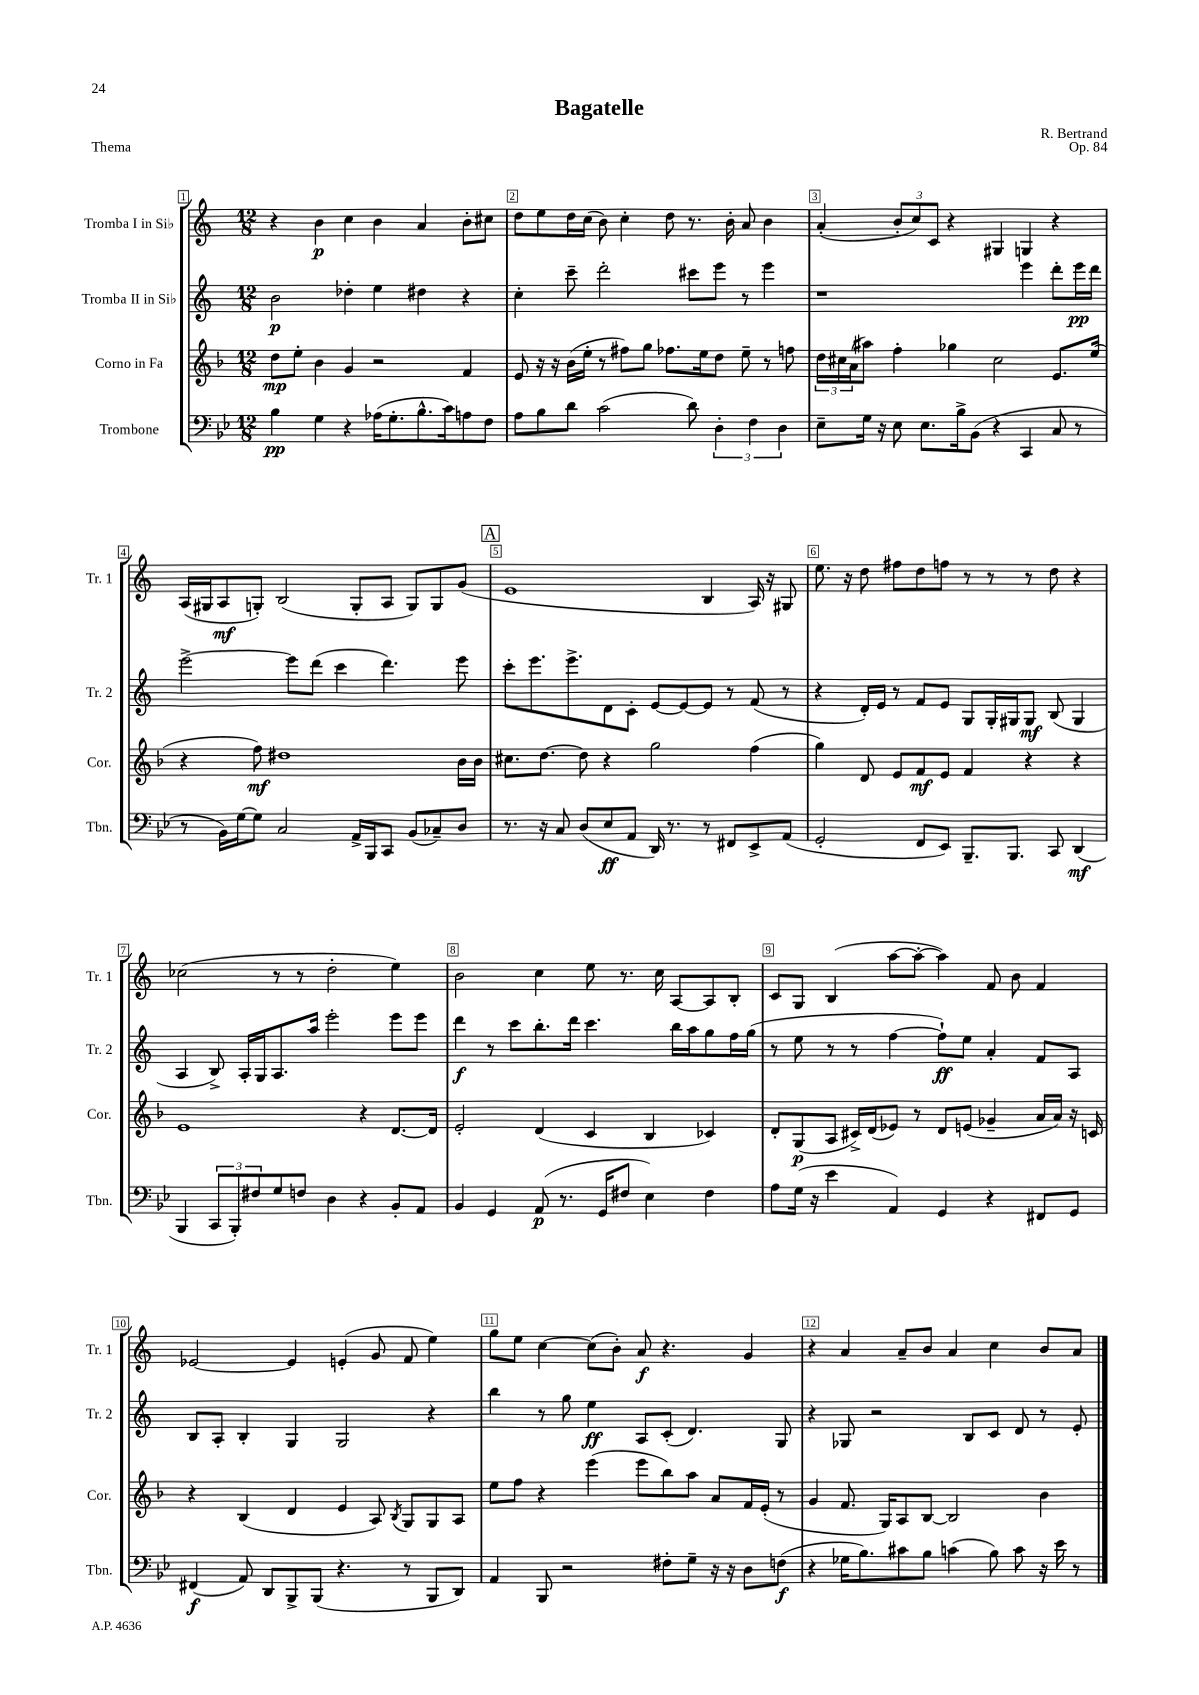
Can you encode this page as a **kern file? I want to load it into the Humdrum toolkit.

**kern	**dynam	**kern	**dynam	**kern	**dynam	**kern	**dynam
*part4	*part4	*part3	*part3	*part2	*part2	*part1	*part1
*staff4	*staff4	*staff3	*staff3	*staff2	*staff2	*staff1	*staff1
*I"Trombone	*	*I"Corno in Fa	*	*I"Tromba II in Si♭	*	*I"Tromba I in Si♭	*
*I'Tbn.	*	*I'Cor.	*	*I'Tr. 2	*	*I'Tr. 1	*
*clefF4	*	*clefG2	*	*clefG2	*	*clefG2	*
*k[b-e-]	*	*k[b-]	*	*k[]	*	*k[]	*
*M12/8	*	*M12/8	*	*M12/8	*	*M12/8	*
=1	=1	=1	=1	=1	=1	=1	=1
4B-\	pp	8dd\L	mp	2b\	p	4r	.
.	.	8ee'\J	.	.	.	.	.
4G\	.	4b-\	.	.	.	4b\	p
4r	.	4g/	.	4dd-X'\	.	4cc\	.
(16A-X\KL	.	2r	.	4ee\	.	4b\	.
8.G'\	.	.	.	.	.	.	.
8.B-^^\	.	.	.	4dd#X\	.	4a/	.
16c\k)	.	.	.	.	.	.	.
8An\	.	4f/	.	4r	.	8b'\L	.
8F\J	.	.	.	.	.	8cc#X\J	.
=2	=2	=2	=2	=2	=2	=2	=2
8A\L	.	8e/	.	4cc'\	.	8dd\L	.
8B-\	.	16r	.	.	.	8ee\	.
.	.	16r	.	.	.	.	.
8d\J	.	(16b-\LL	.	8ccc~\	.	16dd\L	.
.	.	16ee'\JJ	.	.	.	(16cc\JJ	.
(2c\	.	8r	.	2ddd'\	.	8b\)	.
.	.	8ff#X\L)	.	.	.	4cc'\	.
.	.	8gg\J	.	.	.	.	.
.	.	8.ff-X\L	.	.	.	8dd\	.
8d\)	.	.	.	8ccc#X\L	.	8.r	.
.	.	16ee\k	.	.	.	.	.
6D'\	.	8dd\J	.	8eee\J	.	.	.
.	.	.	.	.	.	16b'\	.
.	.	8ee~\	.	8r	.	8a/	.
6F\	.	.	.	.	.	.	.
.	.	8r	.	4eee\	.	4b\	.
6D\	.	.	.	.	.	.	.
.	.	8ffn\	.	.	.	.	.
=3	=3	=3	=3	=3	=3	=3	=3
8E-~\L	.	24dd\LL	.	1r	.	(4a'/	.
.	.	24cc#X\	.	.	.	.	.
.	.	(24a\J	.	.	.	.	.
16G\Jk	.	8aa#X\J)	.	.	.	.	.
16r	.	.	.	.	.	.	.
8E-\	.	4ff'\	.	.	.	12b'/L	.
.	.	.	.	.	.	12cc/)	.
8.E-\L	.	.	.	.	.	.	.
.	.	.	.	.	.	12c/J	.
.	.	4gg-X\	.	.	.	4r	.
16B-^\k	.	.	.	.	.	.	.
(8BB-\J	.	.	.	.	.	.	.
4r	.	2cc#\	.	.	.	4G#X/	.
4CC/	.	.	.	4eee\	.	4Gn/	.
8C/	.	8.e/L	.	8ddd'\L	.	4r	.
8r	.	.	.	16eee\L	pp	.	.
.	.	(16ee/Jk	.	16ddd\JJ	.	.	.
!!LO:LB:g=z
=4	=4	=4	=4	=4	=4	=4	=4
8r	.	4r	.	[2eee^\	.	(16A/LL	.
.	.	.	.	.	.	16G#X/J	.
16BB-\LL)	.	.	.	.	.	8A/	mf
[16G\J	.	.	.	.	.	.	.
8G\J]	.	8ff\)	mf	.	.	8Gn'/J)	.
2C/	.	1dd#X	.	.	.	(2B/	.
.	.	.	.	8eee\L]	.	.	.
.	.	.	.	(8ddd\J	.	.	.
.	.	.	.	4ccc\	.	.	.
16AA^/LL	.	.	.	.	.	8G'/L	.
16BBB-/J	.	.	.	.	.	.	.
8CC/J	.	.	.	4.ddd\)	.	8A/J	.
(8BB-/L	.	.	.	.	.	8G/L)	.
8C-X~/)	.	.	.	.	.	8G/	.
8D/J	.	16b-\LL	.	8eee\	.	(8g/J	.
.	.	16b-\JJ	.	.	.	.	.
!!LO:REH:place=s1:t=A
=5	=5	=5	=5	=5	=5	=5	=5
8.r	.	8.cc#X\L	.	8ccc'\L	.	1e	.
.	.	.	.	8.eee\	.	.	.
16r	.	[8.dd\J	.	.	.	.	.
8C/	.	.	.	.	.	.	.
.	.	.	.	8.eee^\	.	.	.
(8D/L	.	8dd\]	.	.	.	.	.
8E-/	ff	4r	.	8d\	.	.	.
8AA/J	.	.	.	8c'\J	.	.	.
16DD/)	.	2gg\	.	[8e/L	.	.	.
8.r	.	.	.	.	.	.	.
.	.	.	.	8e/_	.	.	.
8r	.	.	.	8e/J]	.	4B/	.
8FF#X/L	.	.	.	8r	.	.	.
8EE-^/	.	(4ff\	.	(8f/	.	16A/)	.
.	.	.	.	.	.	16r	.
(8AA/J	.	.	.	8r	.	8G#X/	.
=6	=6	=6	=6	=6	=6	=6	=6
2GG'/	.	4gg\)	.	4r	.	8.ee\	.
.	.	.	.	.	.	16r	.
.	.	8d/	.	16d'/LL)	.	8dd\	.
.	.	.	.	16e/JJ	.	.	.
.	.	8e/L	.	8r	.	8ff#X\L	.
8FF/L	.	8f/	mf	8f/L	.	8dd\	.
8EE-/J)	.	8e/J	.	8e/J	.	8ffn\J	.
8.BBB-~/L	.	4f/	.	8G/L	.	8r	.
.	.	.	.	16G'/L	.	8r	.
8.BBB-/J	.	.	.	16G#X/J	.	.	.
.	.	4r	.	8G#/J	mf	8r	.
8CC/	.	.	.	(8B/	.	8dd\	.
(4DD/	mf	4r	.	4G#/	.	4r	.
!!LO:LB:g=z
=7	=7	=7	=7	=7	=7	=7	=7
4BBB-/	.	1e	.	4A/	.	(2cc-X\	.
12CC/L	.	.	.	8B^/)	.	.	.
12BBB-'/)	.	.	.	.	.	.	.
.	.	.	.	16A'/LL	.	.	.
12F#X/	.	.	.	.	.	.	.
.	.	.	.	16G/J	.	.	.
8G/	.	.	.	8.A/	.	8r	.
8Fn/J	.	.	.	.	.	8r	.
.	.	.	.	16aa/Jk	.	.	.
4D\	.	.	.	2eee'\	.	2dd'\	.
4r	.	4r	.	.	.	.	.
8BB-'/L	.	[8.d/L	.	8eee\L	.	4ee\)	.
8AA/J	.	.	.	8eee\J	.	.	.
.	.	16d/Jk]	.	.	.	.	.
=8	=8	=8	=8	=8	=8	=8	=8
4BB-/	.	2e'/	.	4ddd\	f	2b\	.
4GG/	.	.	.	8r	.	.	.
.	.	.	.	8ccc\L	.	.	.
(8AA/	p	(4d/	.	8.bb'\	.	4cc\	.
8.r	.	.	.	.	.	.	.
.	.	.	.	16ddd\Jk	.	.	.
.	.	4c/	.	4.ccc\	.	8ee\	.
16GG/KL	.	.	.	.	.	.	.
8F#X/J	.	.	.	.	.	8.r	.
4E-\)	.	4B-/	.	.	.	.	.
.	.	.	.	.	.	16cc\	.
.	.	.	.	16bb\LL	.	[8A/L	.
.	.	.	.	16aa\J	.	.	.
4F#\	.	4c-X/)	.	8gg\	.	8A/]	.
.	.	.	.	16ff\L	.	8B'/J	.
.	.	.	.	(16gg\JJ	.	.	.
=9	=9	=9	=9	=9	=9	=9	=9
8A\L	.	8d'/L	.	8r	.	8c/L	.
(16G\Jk	.	(8G/	p	8ee\	.	8G/J	.
16r	.	.	.	.	.	.	.
4e-\	.	8A/J	.	8r	.	(4B/	.
.	.	16c#X^/LL)	.	8r	.	.	.
.	.	(16d/J	.	.	.	.	.
4AA/)	.	8e-X/J)	.	[4ff\	.	[8aa\L	.
.	.	8r	.	.	.	8aa'\J_	.
4GG/	.	8d/L	.	8ff`\L])	ff	4aa\])	.
.	.	(8en/J	.	8ee\J	.	.	.
4r	.	4g-X~/	.	4a'/	.	8f/	.
.	.	.	.	.	.	8b\	.
8FF#X/L	.	16a/LL	.	8f/L	.	4f/	.
.	.	16a/JJ)	.	.	.	.	.
8GG/J	.	16r	.	8A/J	.	.	.
.	.	16cn/	.	.	.	.	.
!!LO:LB:g=z
=10	=10	=10	=10	=10	=10	=10	=10
(4FF#X/	f	4r	.	8B/L	.	[2e-X/	.
.	.	.	.	8A'/J	.	.	.
8AA/)	.	(4B-/	.	4B'/	.	.	.
8DD/L	.	.	.	.	.	.	.
8BBB-^/	.	4d/	.	4G/	.	4e-/]	.
(8BBB-/J	.	.	.	.	.	.	.
4.r	.	4e/	.	2G/	.	(4en'/	.
.	.	8A/)	.	.	.	8g/	.
.	.	8qB-/	.	.	.	.	.
8r	.	8G/L	.	.	.	8f/	.
8BBB-/L	.	8G/	.	4r	.	4ee\)	.
8DD/J)	.	8A/J	.	.	.	.	.
=11	=11	=11	=11	=11	=11	=11	=11
4AA/	.	8ee\L	.	4bb\	.	8gg\L	.
.	.	8ff\J	.	.	.	8ee\J	.
8BBB-/	.	4r	.	8r	.	[4cc\	.
2r	.	.	.	8gg\	.	.	.
.	.	(4eee\	.	4ee\	ff	(8cc\L]	.
.	.	.	.	.	.	8b'\J)	.
.	.	8eee\L	.	8A/L	.	8a/	f
8F#X'\L	.	8bb-\)	.	(8c'/J	.	4.r	.
8G~\J	.	8aa\J	.	4.d/)	.	.	.
16r	.	8a/L	.	.	.	.	.
16r	.	.	.	.	.	.	.
8D\L	.	16f/L	.	.	.	4g/	.
.	.	(16e'/JJ	.	.	.	.	.
(8Fn\J	f	8r	.	8G/	.	.	.
=12	=12	=12	=12	=12	=12	=12	=12
4r	.	4g/	.	4r	.	4r	.
16G-X\KL	.	8.f/	.	8G-X/	.	4a/	.
8.B-\)	.	.	.	.	.	.	.
.	.	.	.	2r	.	.	.
.	.	16G/KL)	.	.	.	.	.
8c#X\	.	8A/	.	.	.	8a~/L	.
8B-\J	.	[8B-/J	.	.	.	8b/J	.
(4cn\	.	2B-/]	.	.	.	4a/	.
.	.	.	.	8B/L	.	.	.
8B-\)	.	.	.	8c/J	.	4cc\	.
8c\	.	.	.	8d/	.	.	.
16r	.	4b-\	.	8r	.	8b/L	.
16e-\	.	.	.	.	.	.	.
8r	.	.	.	8e'/	.	8a/J	.
==	==	==	==	==	==	==	==
*-	*-	*-	*-	*-	*-	*-	*-
